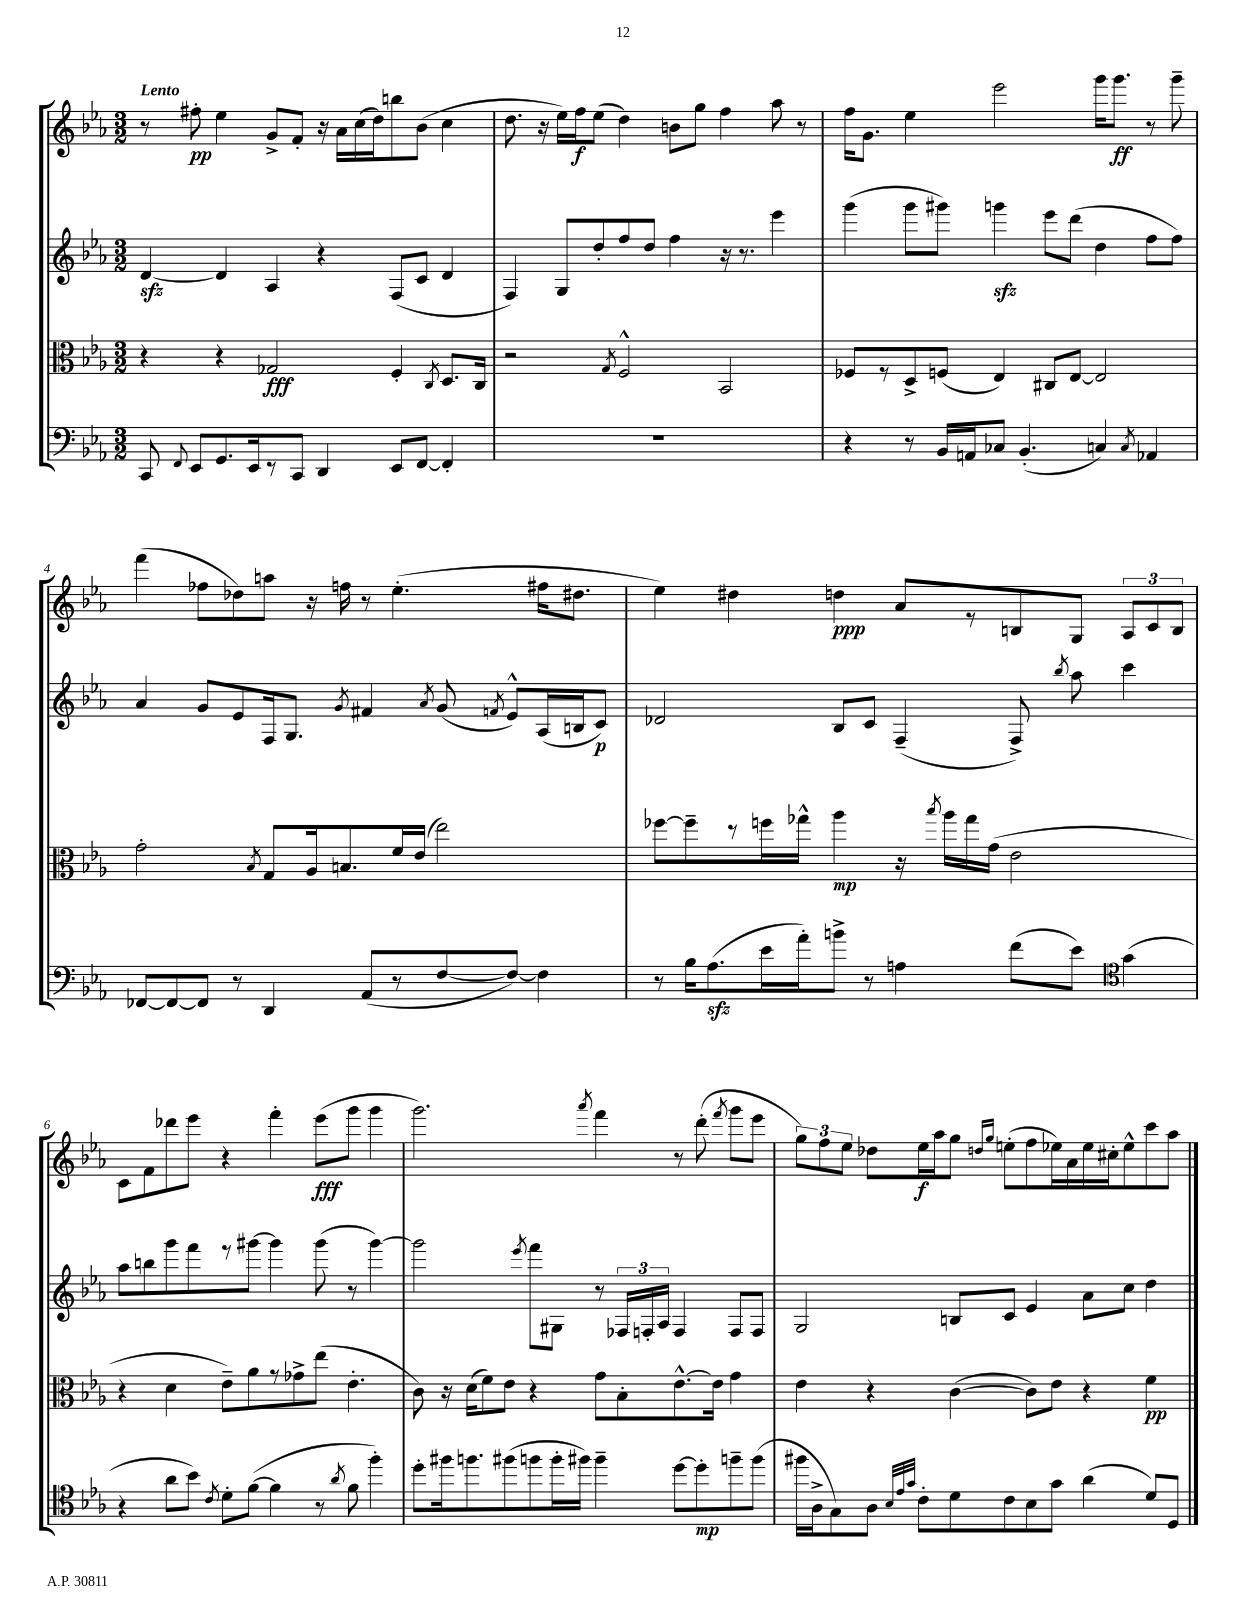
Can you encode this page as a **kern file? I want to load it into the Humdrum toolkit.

**kern	**kern	**kern	**kern
*staff4	*staff3	*staff2	*staff1
*clefF4	*clefC3	*clefG2	*clefG2
*k[b-e-a-]	*k[b-e-a-]	*k[b-e-a-]	*k[b-e-a-]
*M3/2	*M3/2	*M3/2	*M3/2
8CC	4r	[4d	8r
8qqFF	.	.	.
8EE-	.	.	8ff#'
8.GG	4r	4d]	4ee-
16EE-	.	.	.
8r	2G-	4A-	8g^
8CC	.	.	8f'
4DD	.	4r	16r
.	.	.	16a-
.	.	.	(16cc
.	.	.	16dd)
8EE-	4F'	(8F	8bb
[8FF	.	8c	(8b-
.	8qC	.	.
4FF']	8.D	4d	4cc
.	16C	.	.
=	=	=	=
1.r	2r	4F)	8.dd
.	.	.	16r
.	.	8G	16ee-)
.	.	.	16ff
.	.	8dd'	(8ee-
.	8qG	.	.
.	2F^^	8ff	4dd)
.	.	8dd	.
.	.	4ff	8b
.	.	.	8gg
.	2BB-	16r	4ff
.	.	8.r	.
.	.	4eee-	8aa-
.	.	.	8r
=	=	=	=
4r	8F-	(4ggg	16ff
.	.	.	8.g
.	8r	.	.
8r	8D^	8ggg	4ee-
16BB-	(8F	8ggg#)	.
16AA	.	.	.
8C-	4E-)	4ggg	2eee-
(4.BB-'	.	.	.
.	8C#	8eee-	.
.	[8E-	(8ddd	.
4C)	2E-]	4dd	16ggg
.	.	.	8.ggg
8qC	.	.	.
4AA-	.	8ff	8r
.	.	8ff)	8ggg~
=	=	=	=
[8FF-	2g'	4a-	(4fff
8FF-_	.	.	.
8FF-]	.	8g	8ff-
8r	.	8e-	8dd-)
.	8qB-	.	.
4DD	8G	16F	8aa
.	.	8.G	.
.	16A-	.	16r
.	8.B	.	16ff
.	.	8qg	.
(8AA-	.	4f#	8r
8r	16f	.	(4.ee-'
.	(16e-	.	.
.	.	8qa-	.
[8F	2ee-)	(8g	.
.	.	8qf	.
8F_)	.	8e-^^)	.
4F]	.	(16A-	16ff#
.	.	16B	8.dd#
.	.	8c)	.
=	=	=	=
8r	[8ff-	2d-	4ee-)
16B-	8ff-~]	.	.
(8.A-	.	.	.
.	8r	.	4dd#
16e-	16ff	.	.
16a-')	16gg-^^	.	.
8b^	4aa-	8B-	4dd
8r	.	8c	.
4A	16r	(4F~	8a-
.	8qbb-	.	.
.	16aa-	.	.
.	16gg-	.	8r
.	(16g	.	.
(8f	2e-	8F^)	8B
.	.	8qbb-	.
8e-)	.	8aa-	8G
*clefC4	*	*	*
(4g	.	4ccc	12A-
.	.	.	12c
.	.	.	12B
=	=	=	=
4r	4r	8aa-	8c
.	.	8bb	8f
8a-	4d	8ggg	8ddd-
8b-)	.	8fff	8eee-
8qc	.	.	.
8d'	8e-~)	8r	4r
([8f	8a-	[8ggg#	.
4f]	8r	4ggg#]	4fff'
.	8g-^	.	.
8r	(8ee-	(8ggg#	(8eee-
8qa-	.	.	.
8f	4.e-'	8r	8ggg
4ff')	.	[4ggg#)	4ggg
=	=	=	=
8dd'	8c)	2ggg#]	2.ggg)
16ff#	16r	.	.
8.ff	(16d	.	.
.	8f)	.	.
(8ff#	8e-	.	.
.	.	8qeee-	.
8ff	4r	8fff	.
16ff'	.	8G#	.
16ff#)	.	.	.
.	.	.	8qaaa-
4ff#~	8g	8r	4fff
.	8B-'	24F-	.
.	.	24F'	.
.	.	24A-	.
[8dd	[8.e-^^	4F	8r
8dd']	.	.	(8ddd'
.	16e-]	.	.
.	.	.	8qfff
8ff~	4g	8F	8ggg
(8ff	.	8F	8eee-
=	=	=	=
16ff#	4e-	2G	12gg)
16A-^	.	.	.
.	.	.	12ff
8G)	.	.	.
.	.	.	12ee-
8A-	4r	.	8dd-
32qqB-	.	.	.
32qqe-	.	.	.
32qqg	.	.	.
8c'	.	.	16ee-
.	.	.	16aa-
8d	([4c	8B	8gg
.	.	.	16qqdd
.	.	.	16qqgg
8c	.	8c	(8ee'
8B-	8c])	4e-	8ff
8g	8e-	.	16ee-)
.	.	.	16a-
(4a-	4r	8a-	16ee-
.	.	.	16cc#'
.	.	8cc	8ee-^^
8d)	4f	4dd	8ccc
8D	.	.	8aa-
==	==	==	==
*-	*-	*-	*-
